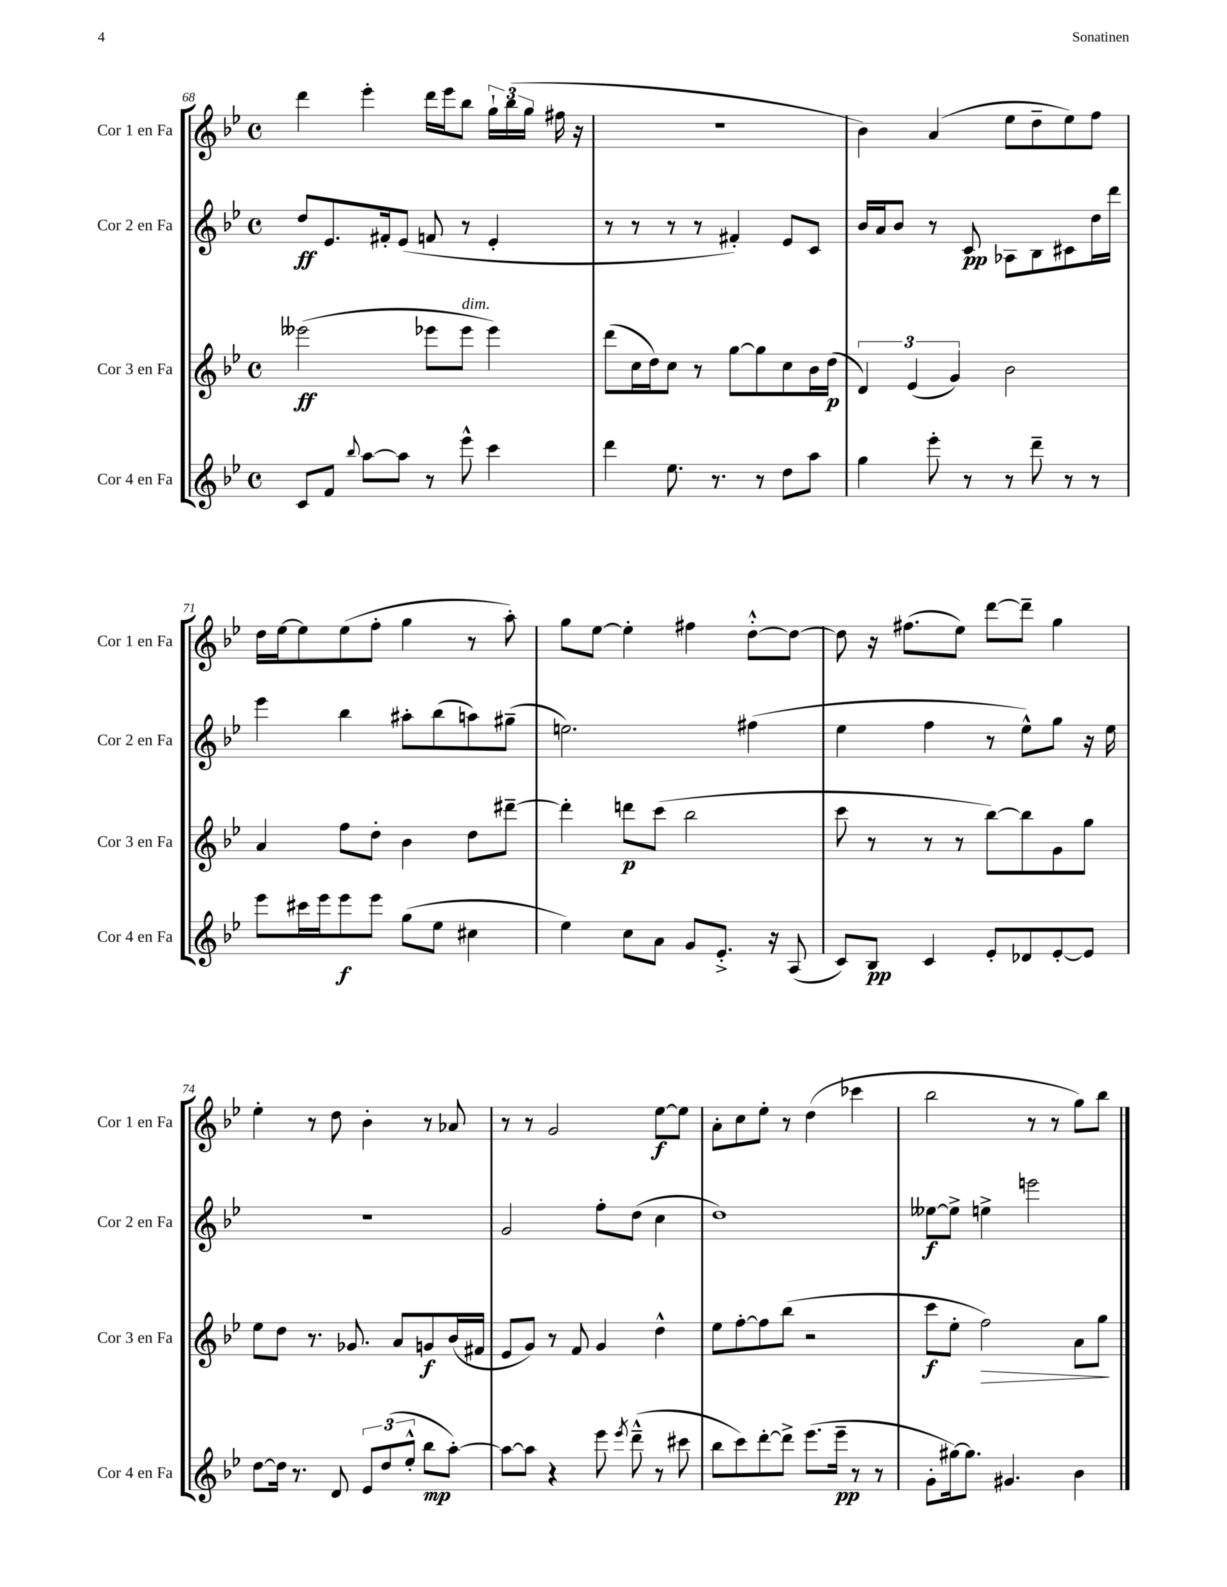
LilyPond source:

<<
\new StaffGroup <<
\new Staff = "s0" \with { instrumentName = "Cor 1 en Fa" shortInstrumentName = "Cor 1 en Fa" } {
    \clef treble \key bes \major \defaultTimeSignature \time 4/4
    \autoBeamOff d'''4 ees'''4-. d'''16[ ees'''16 bes''8] \tuplet 3/2 { g''16[-! bes''16( g''16] } fis''16 r16 |
    R1 |
    bes'4) a'4( ees''8[ d''8-- ees''8) f''8] |
    d''16[ ees''16~ ees''8 ees''8( f''8]-. g''4 r8 a''8-.) |
    g''8[ ees''8]~ ees''4-. fis''4 d''8[~-.-^ d''8]~ |
    d''8 r16 fis''8.[( ees''8]) d'''8[~ d'''8]-- g''4 |
    ees''4-. r8 d''8 bes'4-. r8 aes'8 |
    r8 r8 g'2 ees''8[~\f ees''8] |
    a'8[-. c''8 ees''8]-. r8 d''4( ces'''4 |
    bes''2 r8 r8 g''8[) bes''8] \bar "|." |
}
\new Staff = "s1" \with { instrumentName = "Cor 2 en Fa" shortInstrumentName = "Cor 2 en Fa" } {
    \clef treble \key bes \major \defaultTimeSignature \time 4/4
    \autoBeamOff d''8[\ff ees'8. fis'16-. ees'8]( f'8 r8 ees'4-. |
    r8 r8 r8 r8 fis'4-.) ees'8[ c'8] |
    bes'16[ a'16 bes'8] r8 c'8\pp aes8[ bes8 cis'8 d''16 d'''16] |
    ees'''4 bes''4 ais''8[-. bes''8( a''8) gis''8]--( |
    e''2.) fis''4( |
    ees''4 f''4 r8 ees''8[-^) g''8] r16 ees''16 |
    R1 |
    g'2 f''8[-. d''8]( c''4 |
    d''1) |
    eeses''8[~\f eeses''8]-> e''4-> e'''2 \bar "|." |
}
\new Staff = "s2" \with { instrumentName = "Cor 3 en Fa" shortInstrumentName = "Cor 3 en Fa" } {
    \clef treble \key bes \major \defaultTimeSignature \time 4/4
    \autoBeamOff eeses'''2\ff( ees'''8[ ees'''8]^\markup { \italic "dim." } ees'''4) |
    d'''8[( c''16 d''16) c''8] r8 g''8[~ g''8 c''8 bes'16 d''16]\p( |
    \tuplet 3/2 { d'4) ees'4( g'4) } bes'2 |
    a'4 f''8[ d''8]-. bes'4 d''8[ dis'''8]~-- |
    dis'''4-. d'''8[\p c'''8]( bes''2 |
    c'''8 r8 r8 r8 bes''8[~) bes''8 g'8 g''8] |
    ees''8[ d''8] r8. ges'8. a'8[ g'8\f bes'16( fis'16] |
    ees'8[ g'8]) r8 f'8 g'4 d''4-^ |
    ees''8[ f''8~-. f''8 bes''8]( r2 |
    c'''8[\f ees''8]-. f''2\>) a'8[ g''8]\! \bar "|." |
}
\new Staff = "s3" \with { instrumentName = "Cor 4 en Fa" shortInstrumentName = "Cor 4 en Fa" } {
    \clef treble \key bes \major \defaultTimeSignature \time 4/4
    \autoBeamOff c'8[ f'8] \appoggiatura { bes''8 } a''8[~ a''8] r8 ees'''8-^ c'''4 |
    d'''4 ees''8. r8. r8 d''8[ a''8] |
    g''4 ees'''8-. r8 r8 d'''8-- r8 r8 |
    ees'''8[ cis'''16 ees'''16 ees'''8\f ees'''8] g''8[( ees''8] cis''4 |
    ees''4) c''8[ a'8] g'8[ ees'8.]-.-> r16 a8( |
    c'8[) bes8]\pp c'4 ees'8[-. des'8 ees'8~-. ees'8] |
    d''8[~ d''16] r8. d'8 \tuplet 3/2 { ees'8[ d''8( ees''8]-.-^ } bes''8[\mp a''8]~-.) |
    a''8[~ a''8] r4 ees'''8 \acciaccatura { ees'''8 } d'''8---^( r8 cis'''8 |
    bes''8[ c'''8) d'''8~-. d'''8]-> ees'''8.[( ees'''16]--\pp r8 r8 |
    g'8[-. gis''16~) gis''8.] gis'4. bes'4 \bar "|." |
}
>>
>>
\layout { \context { \Score currentBarNumber = #68 } }
